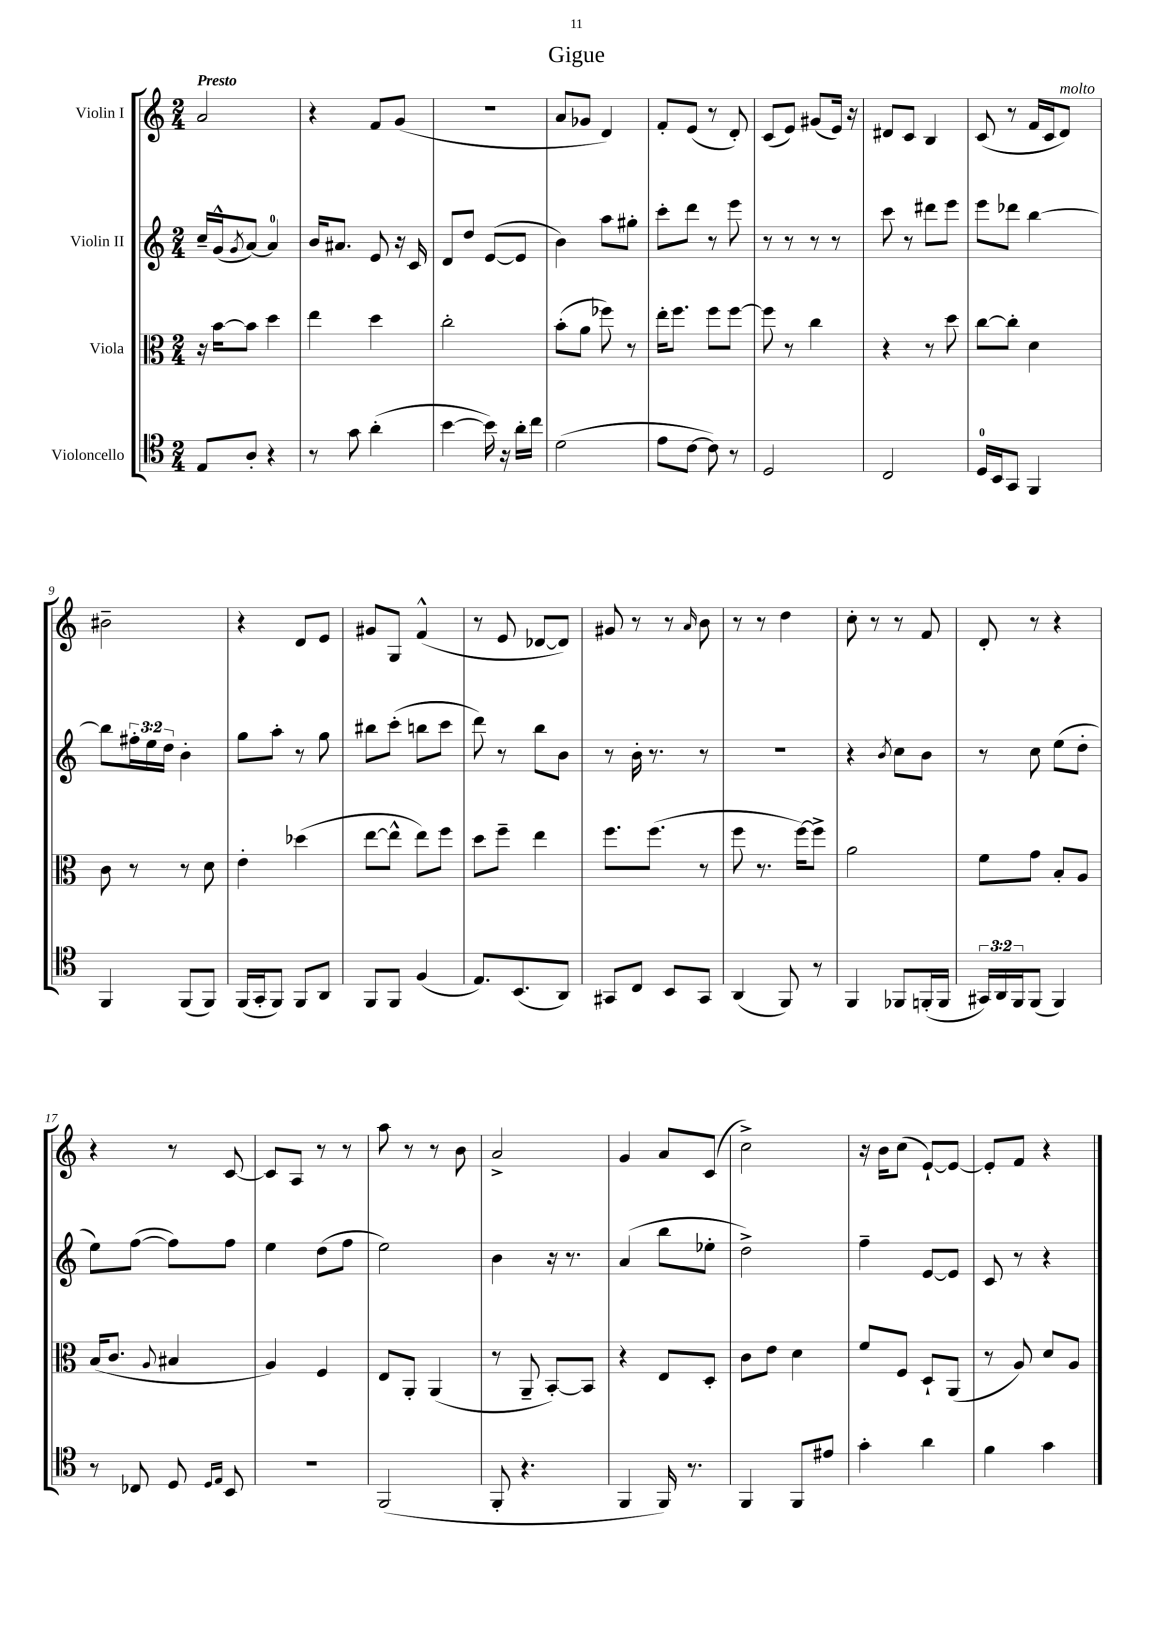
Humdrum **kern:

**kern	**kern	**kern	**kern
*part4	*part3	*part2	*part1
*staff4	*staff3	*staff2	*staff1
*I"Violoncello	*I"Viola	*I"Violin II	*I"Violin I
*clefC4	*clefC3	*clefG2	*clefG2
*k[]	*k[]	*k[]	*k[]
*M2/4	*M2/4	*M2/4	*M2/4
=1	=1	=1	=1
!	!	!	!LO:TX:a:B:t=Presto
8E/L	16r	16cc~/LL	2a/
.	[16b\KL	(16g^^/J	.
.	.	8qg/	.
8A'/J	8b\J]	[8a/J)	.
4r	4dd\	4a/]	.
=2	=2	=2	=2
8r	4ee\	16b/KL	4r
.	.	8.a#X/J	.
8g\	.	.	.
(4a'\	4dd\	8e/	8f/L
.	.	16r	(8g/J
.	.	16c/	.
=3	=3	=3	=3
[4b\	2cc'\	8d/L	2r
.	.	8dd/J	.
16b\])	.	([8e/L	.
16r	.	.	.
16a'\LL	.	8e/J]	.
16cc\JJ	.	.	.
=4	=4	=4	=4
(2d\	(8b'\L	4b\)	8a/L
.	8a\J	.	8g-X/J
.	8ff-X\)	8aa\L	4d/)
.	8r	8gg#X'\J	.
=5	=5	=5	=5
8e\L	16ee'\KL	8ccc'\L	8f'/L
.	8.ff\J	.	.
[8c\J	.	8ddd\J	(8e/J
8c\])	8ff\L	8r	8r
8r	[8ff\J	8eee\	8d'/)
=6	=6	=6	=6
2D/	8ff\]	8r	(8c/L
.	8r	8r	8e/J)
.	4cc\	8r	(8g#X/L
.	.	8r	16e/Jk)
.	.	.	16r
=7	=7	=7	=7
2C/	4r	8ccc\	8d#X/L
.	.	8r	8c/J
.	8r	8ddd#X\L	4B/
.	8dd\	8eee\J	.
=8	=8	=8	=8
16D/LL	[8cc\L	8eee\L	(8c/
16BB/J	.	.	.
8GG/J	8cc'\J]	8ddd-X\J	8r
4FF/	4d\	[4bb\	16f/LL
.	.	.	16c/J
!	!	!	!LO:TX:a:i:t=molto
.	.	.	8d/J)
!!LO:LB:g=z
=9	=9	=9	=9
4FF/	8c\	8bb\L]	2b#X~\
.	8r	24ff#X'\L	.
.	.	24ee\	.
.	.	24dd\JJ	.
(8FF/L	8r	4b'\	.
8FF/J)	8d\	.	.
=10	=10	=10	=10
(16FF/LL	4e'\	8gg\L	4r
16GG'/J	.	.	.
8FF/J)	.	8aa'\J	.
8FF/L	(4dd-X\	8r	8d/L
8AA/J	.	8gg\	8e/J
=11	=11	=11	=11
8FF/L	[8ee\L	8bb#X\L	8g#X/L
8FF/J	8ee^^\J]	(8ccc'\J	8G/J
(4F/	8ee\L)	8bbn\L	(4f^^/
.	8ff\J	8ccc\J	.
=12	=12	=12	=12
8.E/L)	8dd\L	8ddd\)	8r
.	8ff~\J	8r	8e/
(8.BB/	.	.	.
.	4ee\	8bb\L	[8d-X/L
8AA/J)	.	8b\J	8d-/J])
=13	=13	=13	=13
8GG#X/L	8.ff\L	8r	8g#X/
8C/J	.	16b'\	8r
.	(8.ff\J	8.r	.
8BB/L	.	.	8r
.	.	.	16qqa/
8GG#/J	8r	8r	8b\
=14	=14	=14	=14
(4AA/	8ff\	2r	8r
.	8.r	.	8r
8FF/)	.	.	4dd\
.	[16ff\KL)	.	.
8r	8ff^\J]	.	.
=15	=15	=15	=15
4FF/	2a\	4r	8cc'\
.	.	.	8r
.	.	8qb/	.
8FF-X/L	.	8cc\L	8r
(16FFn'/L	.	8b\J	8f/
16FF/JJ	.	.	.
=16	=16	=16	=16
24GG#X/LL)	8f\L	8r	8d'/
24AA/	.	.	.
24FF/J	.	.	.
(8FF/J	8g\J	8cc\	8r
4FF/)	8B'/L	(8ee\L	4r
.	8A/J	8dd'\J	.
!!LO:LB:g=z
=17	=17	=17	=17
8r	(16B/KL	8ee\L)	4r
.	8.c/J	.	.
8C-X/	.	([8ff\J	.
.	8qqA/	.	.
8D/	4B#X/	8ff\L])	8r
16qqD/LL	.	.	.
16qqE/JJ	.	.	.
8BB/	.	8ff\J	[8c/
=18	=18	=18	=18
2r	4A/)	4ee\	8c/L]
.	.	.	8A/J
.	4F/	(8dd\L	8r
.	.	8ff\J	8r
=19	=19	=19	=19
(2FF/	8E/L	2ee\)	8aa\
.	8AA'/J	.	8r
.	(4AA/	.	8r
.	.	.	8b\
=20	=20	=20	=20
8FF'/	8r	4b\	2a^/
4.r	8AA~/	.	.
.	[8BB'/L)	16r	.
.	.	8.r	.
.	8BB/J]	.	.
=21	=21	=21	=21
4FF/	4r	(4a/	4g/
16FF/)	8E/L	8bb\L	8a/L
8.r	.	.	.
.	8D'/J	8ee-X'\J	(8c/J
=22	=22	=22	=22
4FF/	8c\L	2dd^\)	2cc^\)
.	8e\J	.	.
8FF/L	4d\	.	.
8e#X/J	.	.	.
=23	=23	=23	=23
4g'\	8f/L	4ff~\	16r
.	.	.	16b\KL
.	8F/J	.	(8cc\J
4a\	8D`/L	[8e/L	[8e`/L)
.	(8AA/J	8e/J]	8e/J_
=24	=24	=24	=24
4f\	8r	8c/	8e'/L]
.	8A/)	8r	8f/J
4g\	8d/L	4r	4r
.	8A/J	.	.
==	==	==	==
*-	*-	*-	*-
